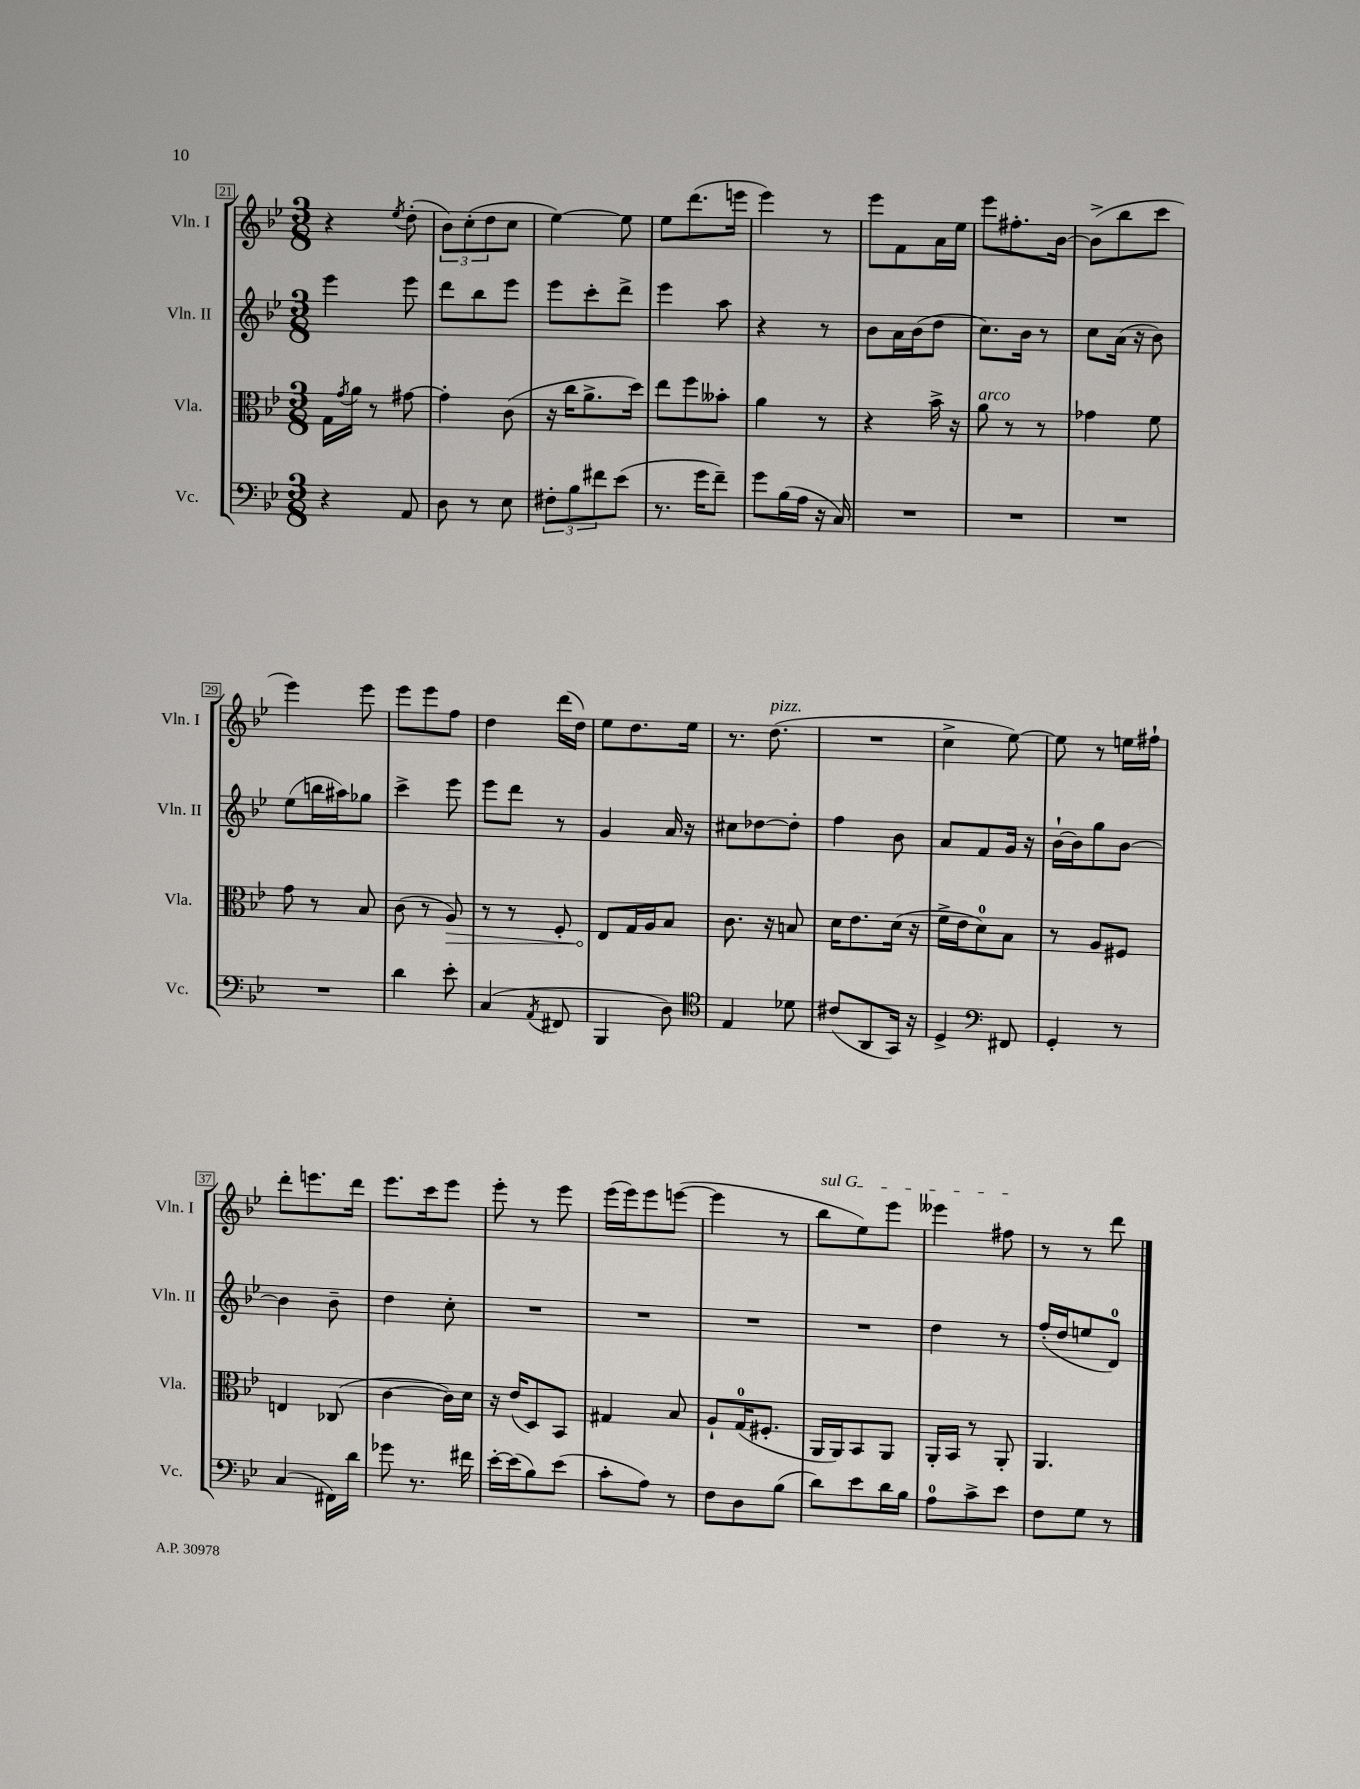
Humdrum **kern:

**kern	**kern	**dynam	**kern	**kern
*part4	*part3	*part3	*part2	*part1
*staff4	*staff3	*staff3	*staff2	*staff1
*I"Vc.	*I"Vla.	*	*I"Vln. II	*I"Vln. I
*I'Vc.	*I'Vla.	*	*I'Vln. II	*I'Vln. I
*clefF4	*clefC3	*	*clefG2	*clefG2
*k[b-e-]	*k[b-e-]	*	*k[b-e-]	*k[b-e-]
*M3/8	*M3/8	*	*M3/8	*M3/8
=21	=21	=21	=21	=21
4r	16G\LL	.	4eee-\	4r
.	8qg/	.	.	.
.	16a\JJ	.	.	.
.	8r	.	.	.
.	.	.	.	8qee-/
8AA/	[8g#X\	.	8eee-\	(8dd'\
=22	=22	=22	=22	=22
8D\	4g#'\]	.	8ddd\L	12b-\L)
.	.	.	.	(12cc'\
8r	.	.	8bb-\	.
.	.	.	.	12dd\
8E-\	(8c\	.	8eee-\J	8cc\J
=23	=23	=23	=23	=23
12F#X'\L	16r	.	8eee-\L	[4ee-\)
.	16cc\KL	.	.	.
12B-\	.	.	.	.
.	8.a^\	.	8ccc'\	.
12f#X\	.	.	.	.
(8e-\J	.	.	8ddd^\J	8ee-\]
.	16dd\Jk)	.	.	.
=24	=24	=24	=24	=24
8.r	8ee-\L	.	4eee-\	8ee-\L
.	8ff\	.	.	(8.ddd\
16g\KL	.	.	.	.
8f~\J)	8b--X'\J	.	8aa\	.
.	.	.	.	16eeen\Jk
=25	=25	=25	=25	=25
8g\L	4a\	.	4r	4eee-\)
(16B-\L	.	.	.	.
16A\JJ	.	.	.	.
16r	8r	.	8r	8r
16C/)	.	.	.	.
=26	=26	=26	=26	=26
4.r	4r	.	8b-\L	8eee-\L
.	.	.	16a\L	8f\
.	.	.	(16b-\J	.
.	16b-^\	.	8dd\J	16a\L
.	16r	.	.	16ee-\JJ
=27	=27	=27	=27	=27
!	!LO:TX:a:i:t=arco	!	!	!
4.r	8a\	.	8.cc\L)	8eee-\L
.	8r	.	.	8.ff#X'\
.	.	.	16b-\Jk	.
.	8r	.	8r	.
.	.	.	.	[16b-\Jk
=28	=28	=28	=28	=28
4.r	4g-X\	.	8cc\L	(8b-^\L]
.	.	.	(16a\Jk	8bb-\
.	.	.	16r	.
.	8f\	.	8b-\)	8ccc\J
!!LO:LB:g=z
=29	=29	=29	=29	=29
4.r	8g\	.	(8ee-\L	4eee-\)
.	8r	.	16bbn\L	.
.	.	.	16aa#X\J)	.
.	8B-/	.	8gg-X\J	8eee-\
=30	=30	=30	=30	=30
4d\	(8c\	.	4ccc^\	8eee-\L
.	8r	.	.	8eee-\
!	!	!LO:HP:b	!	!
8e-'\	8A/)	>	8eee-\	8ff\J
=31	=31	=31	=31	=31
(4C/	8r	.	8eee-\L	4dd\
.	8r	.	8ddd\J	.
8qAA/	.	.	.	.
8FF#X/	8F'/	.	8r	(16ddd\LL
.	.	.	.	16dd\JJ)
=32	=32	=32	=32	=32
4BBB-/	8E-/L	.	4g/	8ee-\L
.	16G/L	]	.	8.dd\
.	16A/J	.	.	.
8D\)	8B-/J	.	16a/	.
.	.	.	16r	16ee-\Jk
=33	=33	=33	=33	=33
*clefC4	*	*	*	*
4E-/	8.c\	.	8cc#X\L	8.r
.	.	.	[8dd-X\	.
!	!	!	!	!LO:TX:a:i:t=pizz.
.	16r	.	.	(8.dd\
8d-X\	8Bn/	.	8dd-'\J]	.
=34	=34	=34	=34	=34
(8c#X/L	16d\KL	.	4ff\	4.r
.	8.e-\	.	.	.
8AA/	.	.	.	.
16GG/Jk)	(16d\Jk	.	8b-\	.
16r	16r	.	.	.
=35	=35	=35	=35	=35
4D^/	16f^\LL	.	8a/L	4cc^\
.	16e-\J	.	.	.
.	8d\)	.	8f/	.
*clefF4	*	*	*	*
8FF#X/	8B-\J	.	16g/Jk	[8ee-\)
.	.	.	16r	.
=36	=36	=36	=36	=36
4GG'/	8r	.	[16b-`\LL	8ee-\]
.	.	.	16b-\J]	.
.	8A/L	.	8gg\	8r
8r	8F#X/J	.	[8b-\J	16een\LL
.	.	.	.	16ff#X`\JJ
!!LO:LB:g=z
=37	=37	=37	=37	=37
(4C/	4En/	.	4b-\]	8ddd'\L
.	.	.	.	8.eeen\
16FF#X\LL)	(8C-X/	.	8b-~\	.
16d\JJ	.	.	.	16ddd\Jk
=38	=38	=38	=38	=38
8g-X\	[4c\	.	4dd\	8.eee-\L
8.r	.	.	.	.
.	.	.	.	16ccc\k
.	16c\LL])	.	8cc'\	8eee-\J
16f#X\	16d\JJ	.	.	.
=39	=39	=39	=39	=39
[16e-'\LL	16r	.	4.r	8eee-'\
(16e-\J]	(16e-/KL	.	.	.
8B-\)	8D/)	.	.	8r
(8e-\J	8BB-/J	.	.	8eee-\
=40	=40	=40	=40	=40
8c'\L	4G#X/	.	4.r	(16eee-\LL
.	.	.	.	16eee-\J)
8A\J)	.	.	.	8eee-\
8r	8B-/	.	.	([8eeen\J
=41	=41	=41	=41	=41
8F\L	8A`/L	.	4.r	4eee\]
8D\	(16G/K	.	.	.
.	8.F#X'/J	.	.	.
(8B-\J	.	.	.	8r
=42	=42	=42	=42	=42
!	!	!	!	!LO:TX:a:i:t=sul G
8d\L)	16AA/LL	.	4.r	8bb-\L
.	16AA/J)	.	.	.
8e-\	8BB-/	.	.	8ee-\)
16d\L	8AA/J	.	.	8eee-\J
16B-\JJ	.	.	.	.
=43	=43	=43	=43	=43
8A\L	16AA'/LL	.	4dd\	4eee--X\
.	16BB-/JJ	.	.	.
8c^\	8r	.	.	.
8e-\J	8AA'/	.	8r	8ff#X\
=44	=44	=44	=44	=44
8F\L	4.AA/	.	(16ff'/LL	8r
.	.	.	16dd/J	.
8G\J	.	.	8een/	8r
8r	.	.	8d/J)	8ddd\
==	==	==	==	==
*-	*-	*-	*-	*-
